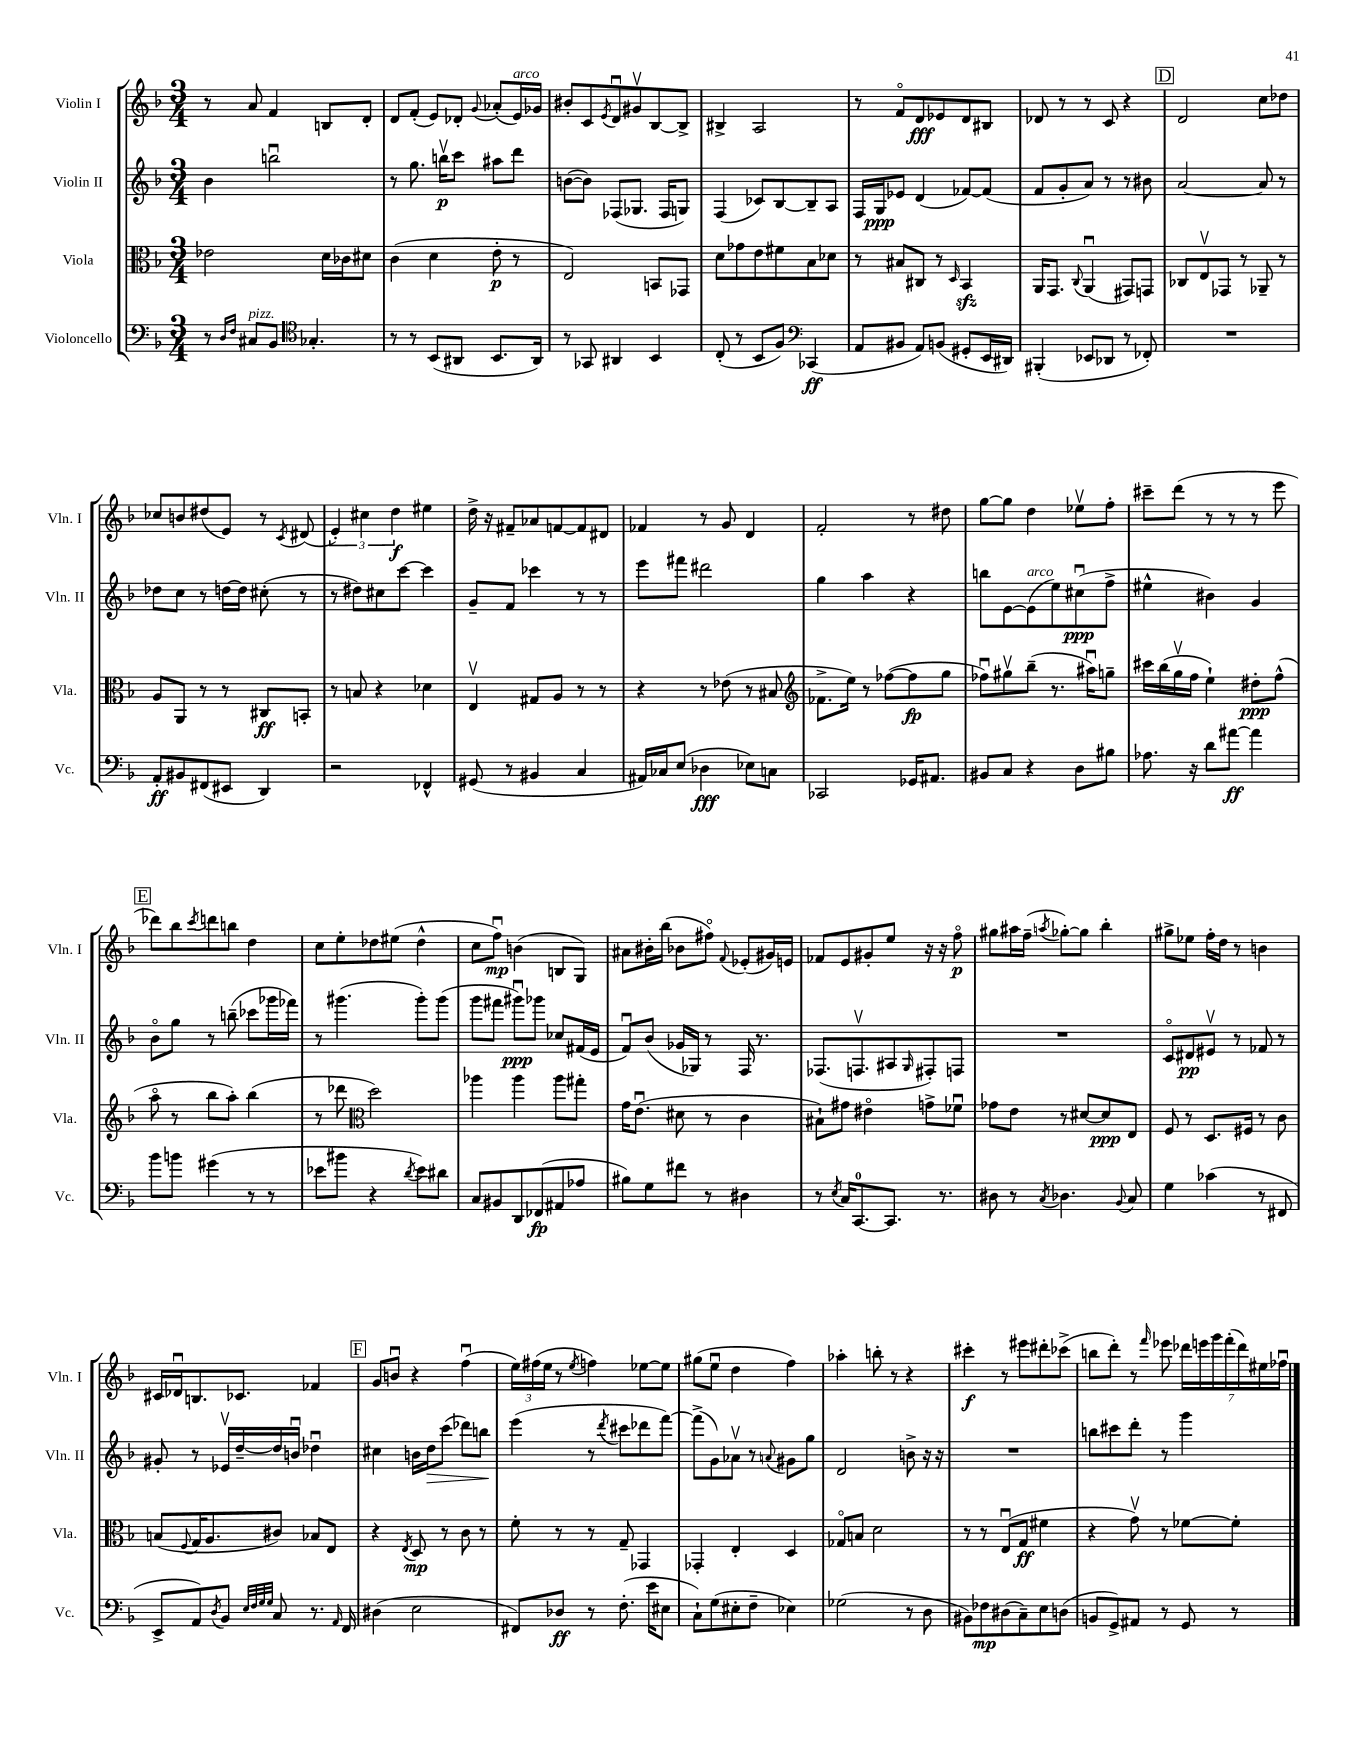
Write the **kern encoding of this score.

**kern	**kern	**kern	**kern
*staff4	*staff3	*staff2	*staff1
*clefF4	*clefC3	*clefG2	*clefG2
*k[b-]	*k[b-]	*k[b-]	*k[b-]
*M3/4	*M3/4	*M3/4	*M3/4
8r	2e-	4b-	8r
16qqD	.	.	.
16qqF	.	.	.
8C#	.	.	8a
8BB-	.	2bbu	4f
*clefC4	*	*	*
4.G-'	.	.	.
.	16d	.	8B
.	16c-	.	.
.	8d#	.	8d'
=	=	=	=
8r	(4c	8r	8d
8r	.	8.gg	(8f'
(8BB-	4d	.	8e)
.	.	16bbv	.
8AA#	.	8ccc	8d-'
.	.	.	8qqg
8.BB-	8e'	8aa#	(8a-'
.	8r	8ddd	16e)
16AA#)	.	.	16g-
=	=	=	=
8r	2E)	([8b	8b#'
8GG-	.	8b])	8c
.	.	.	8qe
4AA#	.	(8F-	8du
.	.	8.G-	8g#v
4BB-	8BB	.	[8B-
.	.	16F-	.
.	8GG-	8G)	8B-^]
=	=	=	=
(8C'	8d	(4F	4B#^
8r	8g-	.	.
8BB-	8e	8c-)	2A
8F)	8f#	[8B-	.
*clefF4	*	*	*
(4CC-	8B-	8B-~]	.
.	8d-	8A	.
=	=	=	=
8AA	8r	16F	8r
.	.	16G	.
8BB#	8B#	8e-	8fo
8AA)	8C#	(4d	8d
(8BB	8r	.	8e-
.	16qqD	.	.
8GG#'	4BB-	[8f-)	8d
16EE	.	(8f-]	8B#
16DD#)	.	.	.
=	=	=	=
(4BBB#'	16AA	8f	8d-
.	8.GG	.	.
.	.	8g'	8r
.	8qqC	.	.
8EE-	(4AAu	8a)	8r
8DD-	.	8r	8c
8r	8GG#)	8r	4r
8FF-')	8GG	8b#	.
=	=	=	=
2.r	8C-	[2a	2d
.	8Ev	.	.
.	8GG-	.	.
.	8r	.	.
.	8AA-~	8a]	8cc
.	8r	8r	8dd-
=	=	=	=
8AA'	8A	8dd-	8cc-
8BB#	8AA	8cc	8b
(8FF#	8r	8r	(8dd#
8EE#	8r	[16dd	8e)
.	.	16dd]	.
4DD)	8C#	(8cc#'	8r
.	.	.	8qc
.	8BB'	8r	(8d#
=	=	=	=
2r	8r	8r	6e')
.	8B	8dd#)	.
.	.	.	6cc#
.	4r	8cc#	.
.	.	.	6dd
.	.	[8ccc	.
4FF-^^	4d-	4ccc]	4ee#
=	=	=	=
(8GG#	4Ev	8g~	16dd^
.	.	.	16r
8r	.	8f	8f#~
4BB#	8G#	4ccc-	8a-
.	8A	.	[8f
4C	8r	8r	8f]
.	8r	8r	8d#
=	=	=	=
16AA#)	4r	8eee	4f-
16C-	.	.	.
(8E	.	8fff#	.
4D-	8r	2ddd#	8r
.	(8e-	.	8g
8E-)	8r	.	4d
8C	8B#	.	.
=	=	=	=
*	*clefG2	*	*
2CC-	8.f-^	4gg	2f'
.	16ee)	.	.
.	8r	4aa	.
.	([8ff-	.	.
16GG-	8ff-]	4r	8r
8.AA#	.	.	.
.	8gg	.	8dd#
=	=	=	=
8BB#	8ff-u)	8bb	[8gg
8C	8gg#v	[8e	8gg]
4r	(8bb-~	(8e]	4dd
.	8.r	8ee)	.
8D	.	(8cc#u	8ee-v
.	16aa#u)	.	.
8B#	8gg~	8ff^	8ff'
=	=	=	=
8.A-	16ccc#	4ee#^^	8ccc#~
.	(16bb-	.	.
.	16ggv	.	(8ddd
16r	16ff	.	.
8d	4ee`)	4b#)	8r
[8a#	.	.	8r
4a#]	8dd#'	4g	8r
.	(8ff^^	.	8eee
=	=	=	=
8b-	8aao	8b-o	8ddd-)
8b	8r	8gg	8bb-
.	.	.	8qccc
(4g#	8bb-	8r	8ddd
.	8aa')	(8bb~	8bb
8r	(4bb-	8ccc-	4dd
8r	.	16ggg-	.
.	.	16fff-)	.
=	=	=	=
8e-	8r	8r	8cc
8b#	8ddd-	(4.ggg#	8ee'
*	*clefC3	*	*
4r	2dd)	.	8dd-
.	.	.	(8ee#
8qd	.	.	.
8e-)	.	8ggg#')	4dd-^^
8d#	.	(8ggg#	.
=	=	=	=
8C	4aa-	8ggg	8cc
8BB#	.	8fff#	8ffu)
8DD	4aa-	8ggg#u)	(4b
(8FF-	.	8ggg-	.
8AA#	8aa-	8cc-	8B
8A-	8gg#'	(16f#	8G)
.	.	16e	.
=	=	=	=
8B#)	16g	8fu)	8a#
.	(8.eu	.	.
8G	.	(8b-	16b#'
.	.	.	(16bb-
8f#	8d#	16g-	8b-
.	.	16G-)	.
8r	8r	8r	8ff#o)
.	.	.	8qqf
4D#	4c	16F	(8e-'
.	.	8.r	.
.	.	.	16g#)
.	.	.	16e
=	=	=	=
8r	8B#`)	(8.F-	8f-
8qE	.	.	.
16C	8g#	.	8e
[8.CC	.	8.Fv	.
.	4e#o	.	8g#'
8.CC]	.	8A#	8ee
.	.	16qqG	.
.	8g^	8F#')	16r
8.r	.	.	16r
.	8f-u	8F	8ffo
=	=	=	=
8D#	8g-	2.r	8gg#
8r	8e	.	16aa#
.	.	.	(16ff~
8qC	.	.	8qaa
4.D-	8r	.	[8gg-')
.	[8d#	.	8gg-]
.	8d#]	.	4bb-'
8qqBB-	.	.	.
8C	8E	.	.
=	=	=	=
4G	8F	8co	8gg#^
.	8r	8d#	8ee-
(4c-	8.D	8e#v	16ff'
.	.	.	16dd
.	.	8r	8r
.	16F#	.	.
8r	8r	8f-	4b
8FF#	8c	8r	.
=	=	=	=
8EE^	(8B	8g#'	16c#
.	.	.	16d-u
.	8qqF	.	.
8AA)	16G	8r	8.B
.	8.A	.	.
8qD	.	.	.
8BB-	.	16e-v	.
.	.	[16dd~	8.c-
32qqE	.	.	.
32qqF	.	.	.
32qqG	.	.	.
32qqG	.	.	.
8C	8c#)	16dd]	.
.	.	16bu	.
8.r	8B-	4dd-u	4f-
.	8E	.	.
16qqAA	.	.	.
16FF	.	.	.
=	=	=	=
(4D#	4r	4cc#	8g
.	.	.	8bu
.	8qE	.	.
2E	8D	16b	4r
.	.	16dd	.
.	8r	(8ccc	.
.	8c	8ddd-)	(4ffu
.	8r	8bb	.
=	=	=	=
8FF#)	8f'	(4eee	24ee)
.	.	.	(24ff#
.	.	.	24ee
8D-	8r	.	8r
.	.	.	8qee
8r	8r	8r	4ff)
.	.	8qddd	.
(8.F'	8G~	8ccc#	.
.	4GG-	8ddd-	[8ee-
16e	.	.	.
8E#	.	[8fff)	8ee-]
=	=	=	=
8C`)	4GG-'	(8fff^]	(8gg#
(8G	.	8g)	8eeu
8E#'	4E'	8a-v	4dd
8F~	.	8r	.
.	.	8qqa	.
4E-)	4D	8g#	4ff)
.	.	8gg	.
=	=	=	=
(2G-	8G-o	2d	4aa-'
.	8B	.	.
.	2d	.	8bb'
.	.	.	8r
8r	.	8b^	4r
8D	.	16r	.
.	.	16r	.
=	=	=	=
8BB#)	8r	2.r	4ccc#'
8F-	8r	.	.
(8D#	(8Eu	.	8r
8C~)	8G	.	8eee#
8E	4f#	.	8ddd#'
(8D	.	.	(8ccc-^
=	=	=	=
8BB	4r	8bb	8bb
8GG^)	.	8ccc#	8ddd')
8AA#	8gv)	8ddd'	8r
.	.	.	16qqfff
8r	8r	8r	8eee-
8GG	[8f-	4ggg	28ddd-
.	.	.	28eee
.	.	.	28ggg
.	.	.	(28fff'
8r	8f-']	.	.
.	.	.	28ddd-)
.	.	.	28ee#
.	.	.	28ff-u
==	==	==	==
*-	*-	*-	*-
